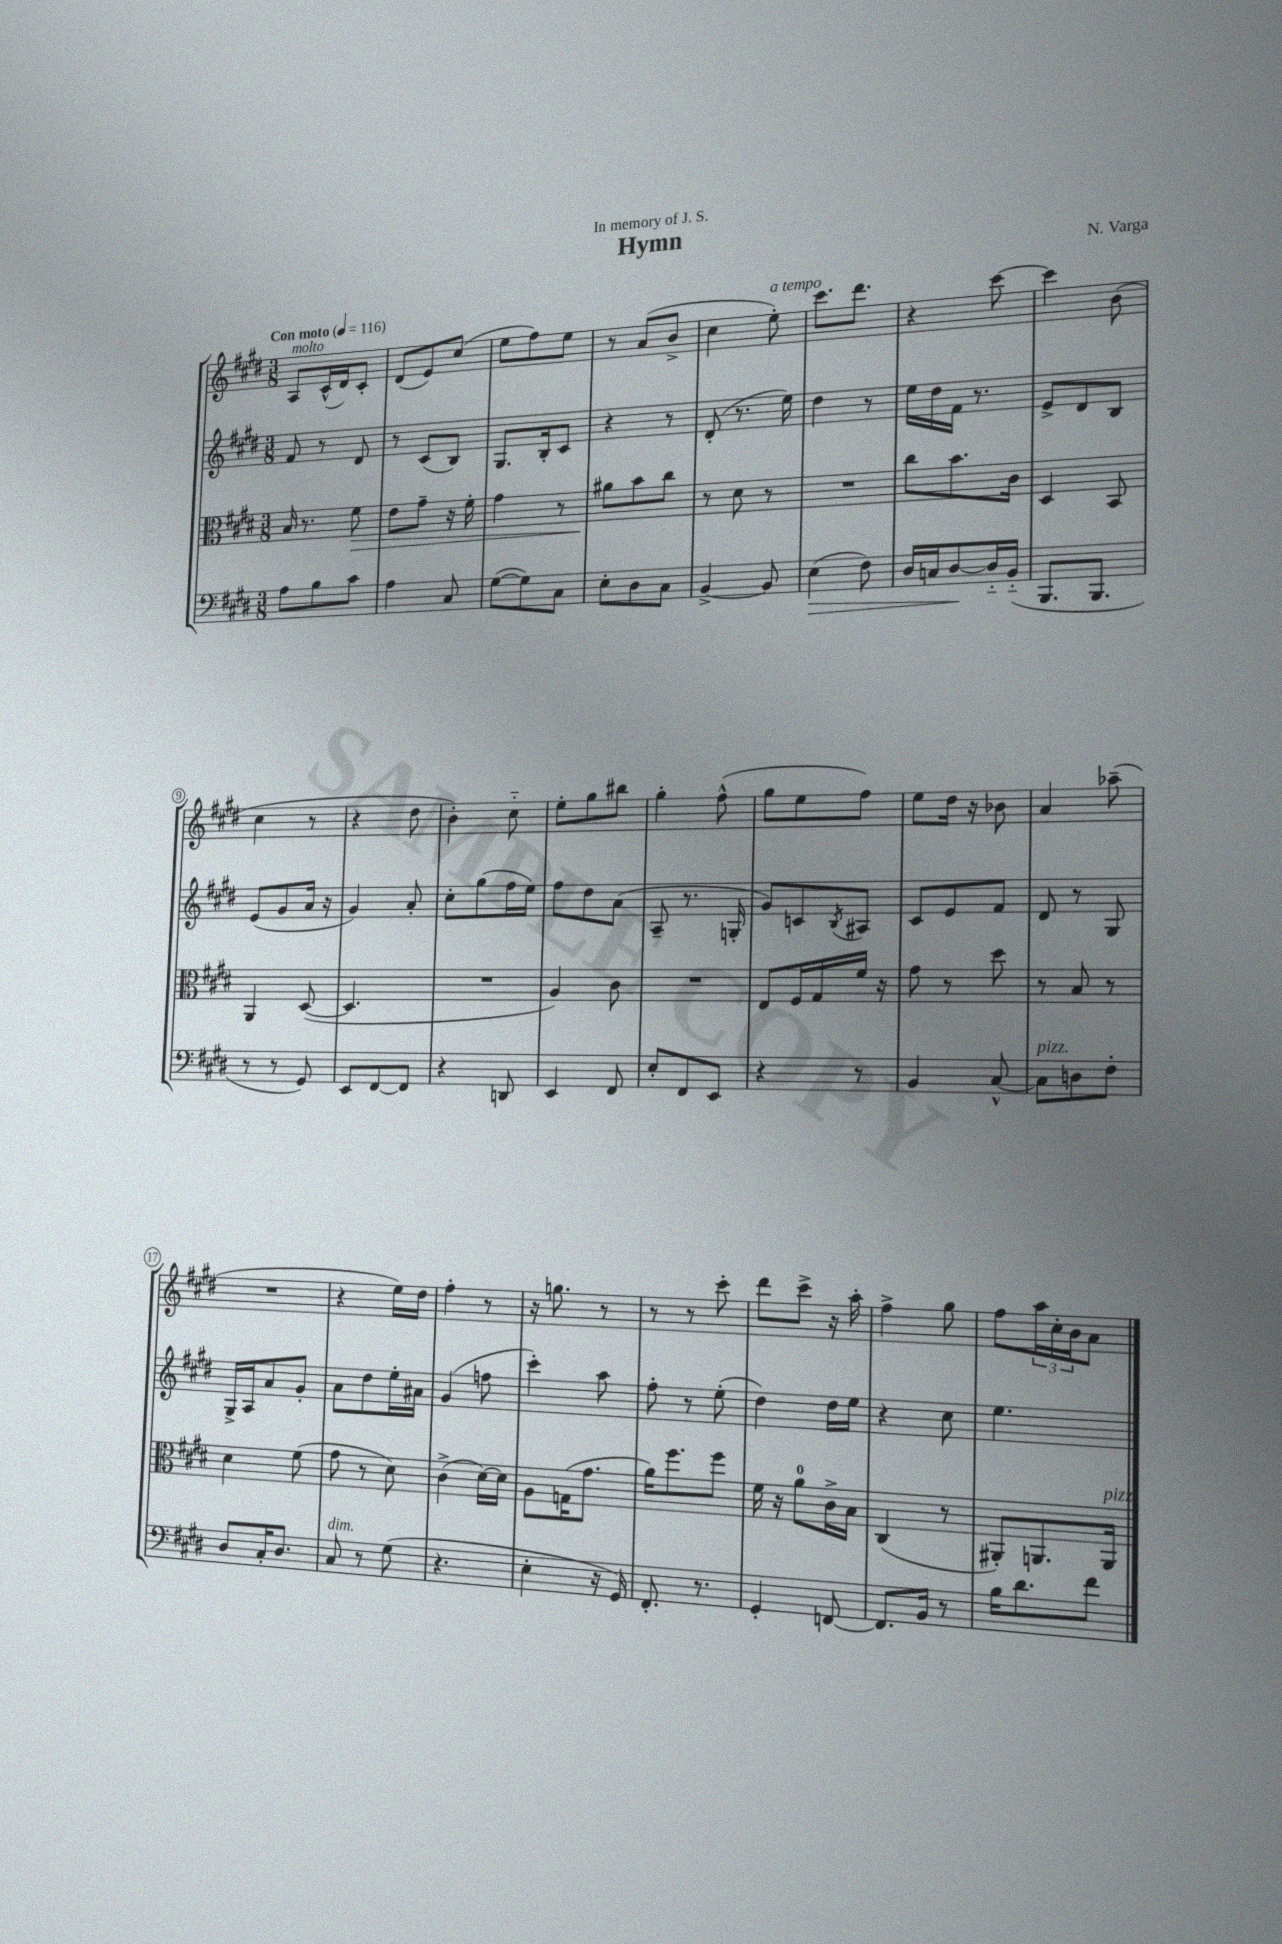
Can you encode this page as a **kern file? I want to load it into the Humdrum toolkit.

**kern	**kern	**kern	**kern
*staff4	*staff3	*staff2	*staff1
*clefF4	*clefC3	*clefG2	*clefG2
*k[f#c#g#d#]	*k[f#c#g#d#]	*k[f#c#g#d#]	*k[f#c#g#d#]
*M3/8	*M3/8	*M3/8	*M3/8
*MM116	*MM116	*MM116	*MM116
8A	16B	8f#	8A
.	8.r	.	.
8B	.	8r	(16c#^^
.	.	.	16d#)
8c#	8f#	8d#	8c#'
=	=	=	=
4A	8e	8r	(8d#
.	8g#~	(8c#	8e)
8C#	16r	8B)	(8cc#
.	16f#'	.	.
=	=	=	=
([8G#	4g#	8.G#	8ee
8G#])	.	.	8ff#)
.	.	16B'	.
8C#	8r	8c#	8ee
=	=	=	=
8E'	8a#	4r	8r
8D#	8b	.	(8a
8C#	8cc#	8r	8b^
=	=	=	=
[4BB^	8r	(8d#'	4cc#
.	8d#	8.r	.
8BB]	8r	.	8ee')
.	.	16ee)	.
=	=	=	=
(4E	4.r	4dd#	8.ccc#
.	.	.	8.ddd#
8F#)	.	8r	.
=	=	=	=
16D#	8cc#	16ee	4r
16C	.	16dd#	.
[8D#	8.b	16f#	.
.	.	8.r	.
16D#'~]	.	.	[8ccc#
(16BB'~	16c#	.	.
=	=	=	=
8.BBB	4D#	8e^	4ccc#]
.	.	8d#	.
8.BBB	.	.	.
.	8BB	8B	(8b
=	=	=	=
8r	4AA	(8e	4cc#
8r	.	8g#	.
8GG#)	([8D#	16a	8r
.	.	16r	.
=	=	=	=
8EE	4.D#]	4g#)	4r
[8FF#	.	.	.
8FF#]	.	8a'	8dd#
=	=	=	=
4r	4.r	8cc#'	4b')
.	.	(8gg#	.
8DD	.	16ff#	8cc#'~
.	.	16ee)	.
=	=	=	=
4EE	4A)	8ff#	8ee'
.	.	8dd#	8gg#
8FF#	8c#	(8a	8bb#
=	=	=	=
8E'	4.r	8A~	4gg#'
8FF#	.	8.r	.
8EE	.	.	(8ff#^^
.	.	16G'	.
=	=	=	=
4r	8E	8g#)	8gg#
.	16F#	8c	8ee
.	16G#	.	.
.	.	8qB	.
8r	16f#	8A#	8ff#)
.	16r	.	.
=	=	=	=
4BB	8g#	8c#	8ee
.	8r	8e	16dd#
.	.	.	16r
[8C#^^	8dd#	8f#	8b-
=	=	=	=
8C#]	8r	8d#	4a
8D	8B	8r	.
8F#'	8r	8G#	(8aa-~
=	=	=	=
8D#	4d#	16G#^	4.r
.	.	16A	.
16C#'	.	8a	.
8.D#	.	.	.
.	(8f#	8g#'	.
=	=	=	=
8C#	8g#	8a	4r
8r	8r	8dd#	.
(8G#	8d#)	16ee'	16ee)
.	.	16a#	16dd#
=	=	=	=
4.r	(4c#^	(4g#	4ff#'
.	[16d#)	8ff	8r
.	16d#]	.	.
=	=	=	=
4E'	8A	4ccc#')	16r
.	.	.	8.gg
.	(16G	.	.
.	8.g#	.	.
16r	.	8aa	8r
16GG#)	.	.	.
=	=	=	=
8.FF#'	16a)	8ff#'	8r
.	8.ff#	.	.
.	.	8r	8r
8.r	.	.	.
.	8ff#	(8ee'	8ccc#'
=	=	=	=
4GG#'	16f#	4dd#)	8ddd#
.	16r	.	.
.	8a	.	8ccc#^
[8FF	16c#^	16dd#	16r
.	16B	16ee	16aa'
=	=	=	=
8.FF]	(4C#	4r	4ff#^
16BB	.	.	.
8r	8r	8cc#	8gg#
=	=	=	=
16B	8AA#')	4.ee	8ff#
8.d#	.	.	.
.	8.AA	.	24aa
.	.	.	24cc#'
.	.	.	24b
8f#	.	.	8a
.	16AA	.	.
==	==	==	==
*-	*-	*-	*-
